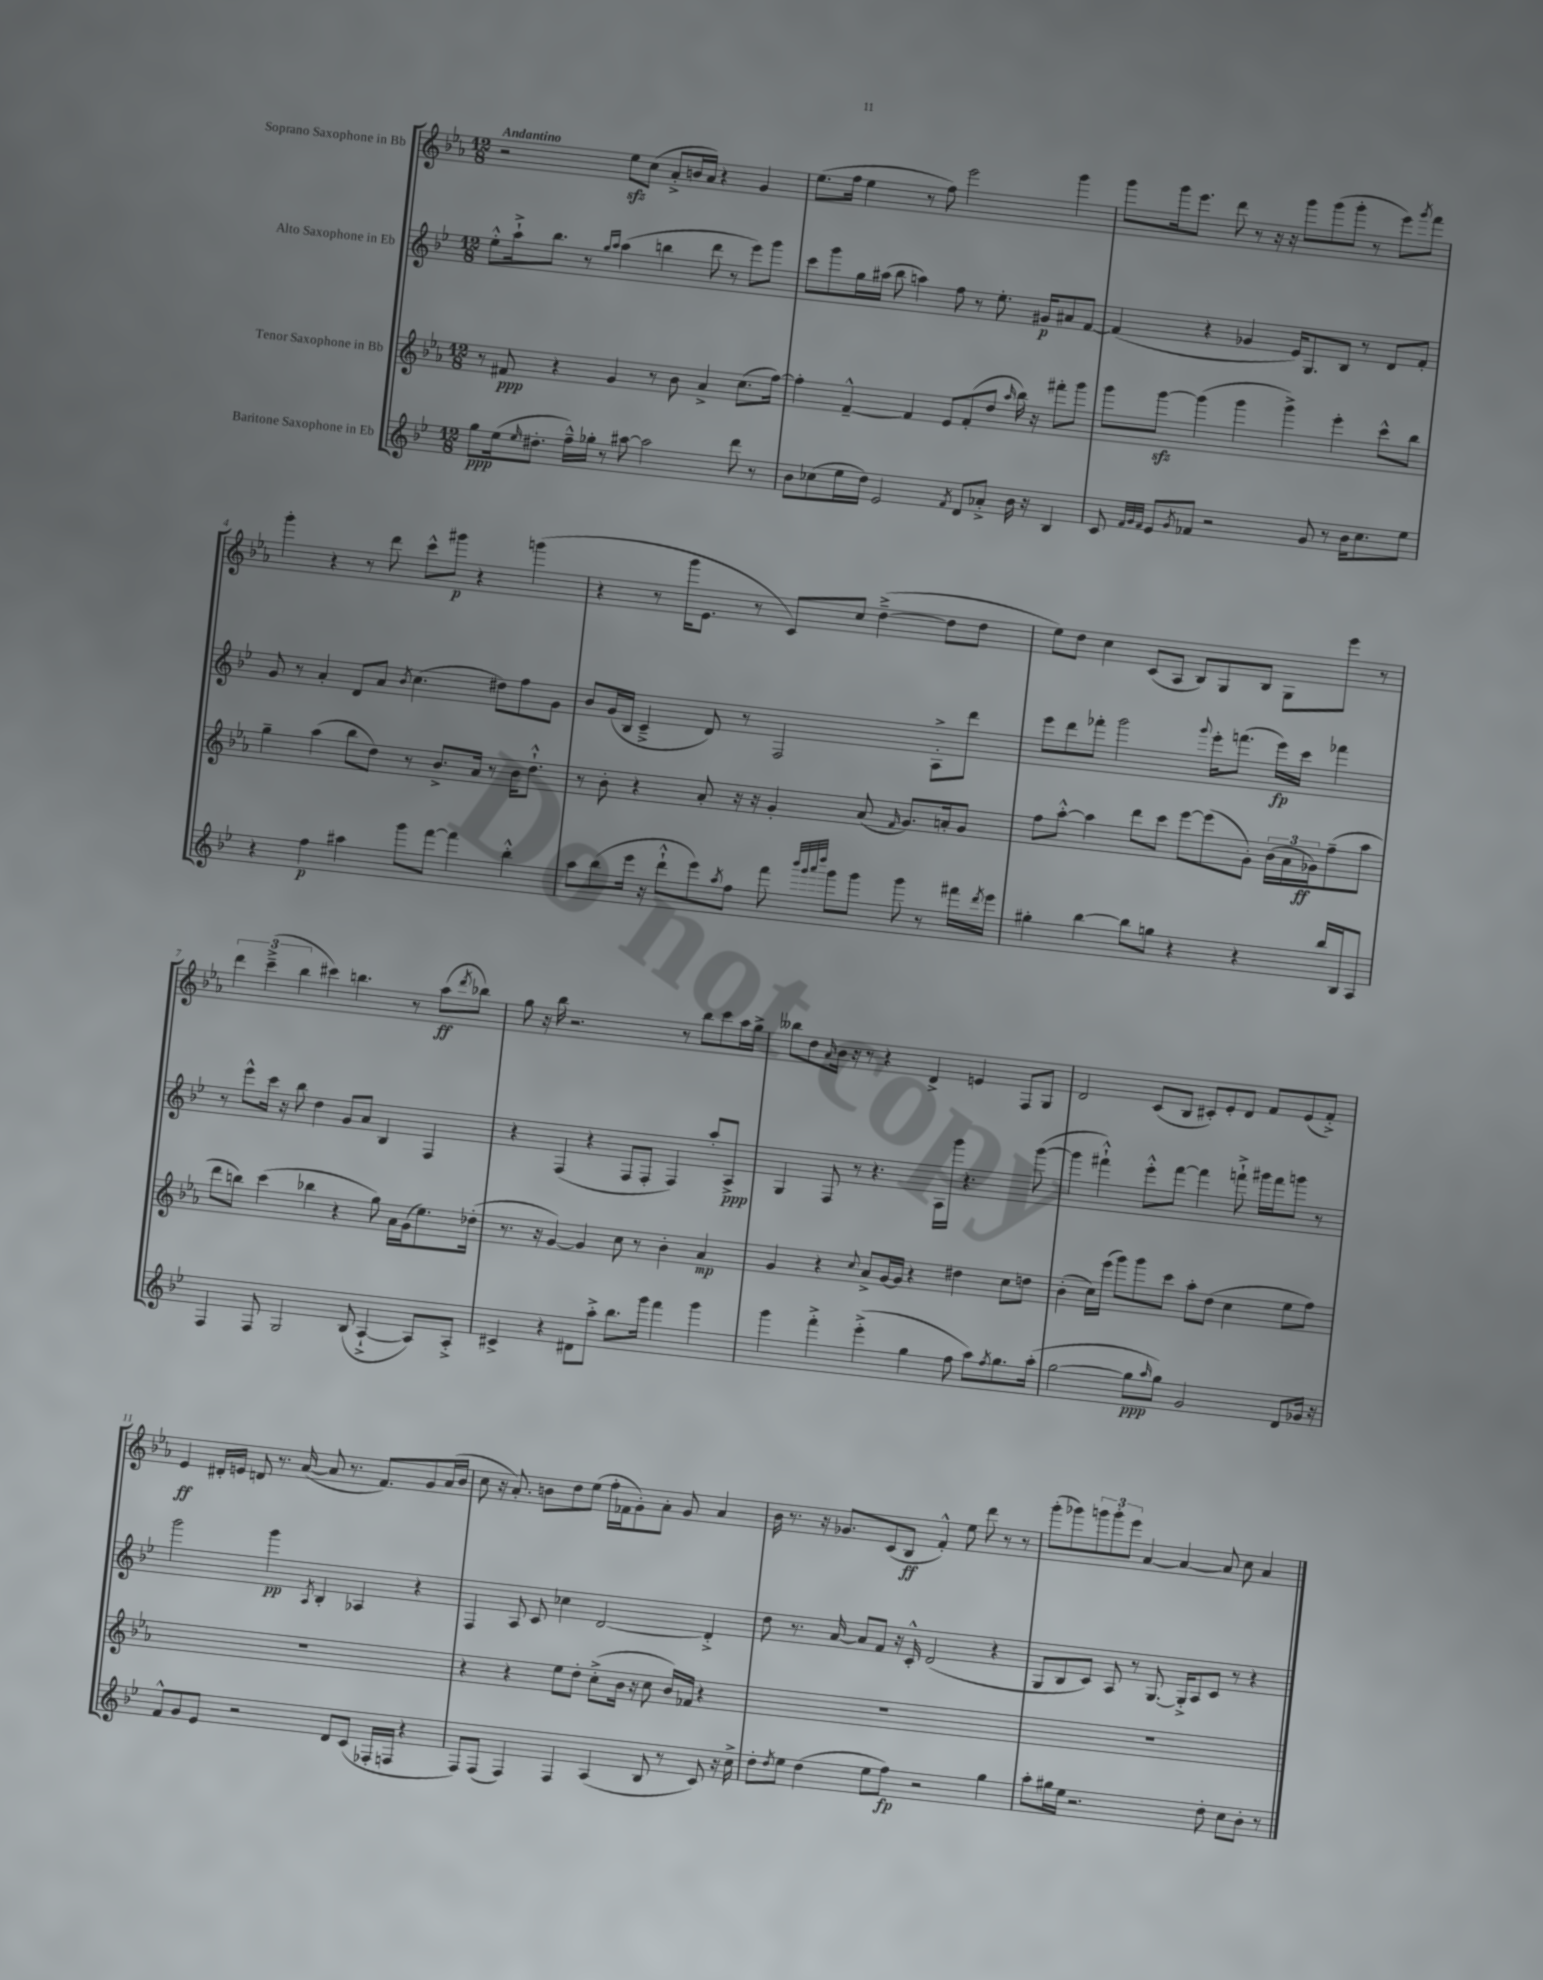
<<
\new StaffGroup <<
\new Staff = "s0" \with { instrumentName = "Soprano Saxophone in Bb" } {
    \clef treble \key ees \major \numericTimeSignature \time 12/8 \tempo "Andantino"
    r2 ees''8\sfz c''8( aes'8-.-> b'16 aes'16) r4 g'4 |
    ees''8.( f''16 ees''4 r8 f''8) ees'''2 g'''4 |
    g'''8 g'''16 ees'''8. d'''8 r8 r16 r16 g'''8 g'''8( g'''8-. r8 ees'''8) \acciaccatura { g'''8 } f'''8 |
    g'''4-. r4 r8 d'''8 c'''8-^ gis'''8\p r4 g'''4( |
    r4 r8 g'''16 ees'8. r8 c'8) c''8 d''4~--->( d''8 d''8 |
    ees''8) d''8 c''4 c'8( aes8 bes8) g8 bes8 g8 ees'''8 r8 |
    \tuplet 3/2 { d'''4 c'''4--->( bes''4 } cis'''4) b''4. r8 aes''8\ff( \acciaccatura { d'''8 } bes''8) |
    g''8 r16 bes''16 r2. r8 bes''8 c'''8 aes''16 g''16-> |
    beses''8 d''8 \grace { aes'16 } bes'16 r16 r8 r4 d'4-> e'4 f8 g8 |
    d'2 c'8( bes8 cis'8-.) ees'8-. d'8 f'8 ees'8( f'8-.->) |
    ees'4\ff dis'16-. e'16 d'8 r8. aes'16~( aes'8 r8. f'8.) g'8 aes'16( bes'16 |
    c''8 r16 aes'8.-.) b'8 d''8 ees''8( f''16-. fes'16 g'8-.) aes'8-. g'8 aes'4 |
    bes'16 r8. r16 ges'8. c'8( bes8\ff f'4-.-^) ees''8 d'''8 r8 r8 |
    g'''8-.( ges'''8) \tuplet 3/2 { g'''8 g'''8-. ees'''8 } aes'4~ aes'4~ aes'8 c''8 aes'4 \bar "|." |
}
\new Staff = "s1" \with { instrumentName = "Alto Saxophone in Eb" } {
    \clef treble \key bes \major \numericTimeSignature \time 12/8
    ees''8-.-^ a''16-!-> bes''8. r8 \grace { g''16 a''16 } a''4( b''4 d'''8 r8 ees'''8) g'''8 |
    c'''8 g'''8 g''16 ais''16( bes''8 a''4) f''8 r8 ees''8.-. gis'16\p ais'8 f'8~ |
    f'4( r4 ges'4 ees'16) g8. bes8 r8 d'8 f'8-. |
    g'8 r8 a'4-. d'8 a'8 \acciaccatura { bes'8 } c''4.( dis''8) f''8 g'8 |
    bes'8 g'16( bes16 c'4---> d'8) r8 f2 a8-.-> d'''8 |
    ees'''8 d'''8 fes'''8-. g'''2 \appoggiatura { g'''8 } ees'''16-. f'''8.( ees'''16\fp) c'''16 fes'''4 |
    r8 ees'''8-^ c'''16 r16 bes''8 d''4 g'8 a'8 bes4 f4 |
    r4 f4( r4 f8 f8-. f4) a''8-. a8->\ppp |
    g4 f8 r8 r4. a16 g'''16 r4. g'''8~( |
    g'''4 fis'''4-!-^) ees'''8-.-^ fis'''8~ fis'''4 f'''8-!-> gis'''16 f'''16 g'''8 r8 |
    g'''2 g'''4\pp \acciaccatura { a8 } bes4-. aes4 r4 |
    f4 a8 c'8 ces''4 d'2~ d'4-.-> |
    d''8 r8. a'16~ a'8 f'8 r16 c'16-.-^ d'2( r4 |
    g8 bes8 c'8) a8 r8 g8.~ g16-.-> a8 c'8 r8 r4 \bar "|." |
}
\new Staff = "s2" \with { instrumentName = "Tenor Saxophone in Bb" } {
    \clef treble \key ees \major \numericTimeSignature \time 12/8
    r8 fis'8\ppp r4 g'4 r8 bes'8 aes'4-> c''8.( f''16~) |
    f''4-. f'4~---^ f'4 ees'8 f'8-.( d''8 \grace { aes''16 } bes''16) r16 fis'''8-. g'''8 |
    g'''8 g'''8~\sfz g'''4( g'''4 g'''4->) ees'''4-. c'''8-^ bes''8 |
    g''4-- aes''4( bes''8 d''8) r8 bes'8.-> aes'16 r8 bes'16 d''8.-!-^ |
    r8 bes'8-. r4 aes'8-. r16 r16 g'4-. aes'8( \grace { f'16 } g'8.) a'16-. g'8 |
    f''8 aes''8~-.-^ aes''4 d'''8 c'''8 ees'''8~ ees'''8( g'8-.) \tuplet 3/2 { bes'16( aes'16 ges'16\ff) } f''8--( aes''8 |
    d'''8 b''8) c'''4( bes''4 r4 g''8) aes'16 g'16( ees''8.) des''16-.( |
    r8. r16 g'4~) g'4 c''8 r8 bes'4-. aes'4\mp |
    g'4 r4 \appoggiatura { c''8 } aes'8-> g'16~ g'16 r4 dis''4 c''8 d''8 |
    bes'4-.( c''16) ees'''16( g'''8) g'''8 c'''8 aes''8-. d''8( c''4 ees''8 f''8) |
    R1. |
    r4 r4 ees''8 d''8-. c''8-.->( bes'16 r16 c''8 bes'16) fes'16 r4 |
    R1. |
    R1. \bar "|." |
}
\new Staff = "s3" \with { instrumentName = "Baritone Saxophone in Eb" } {
    \clef treble \key bes \major \numericTimeSignature \time 12/8
    g''8\ppp ees''16( \grace { ees''16 } dis''8.-. f''16---^) ges''16-. r8 ais''8~ ais''2 d'''8 r8 |
    bes'8 ces''8( ees''16 d''16) ees'2 \acciaccatura { f'8 } d'8 aes'8-.-> bes'16 r16 bes4 |
    c'8 \grace { f'32 g'32 f'32 } ees'8 \acciaccatura { g'8 } fes'8 r2 g'8 r8 bes'16 c''8. ees''8 |
    r4 f''4\p ais''4 g'''8 f'''8~ f'''4 bes''4-.-^ |
    a''8 bes''8( ees'''16 r16 d'''8-!-^ ees'''8) \acciaccatura { a''8 } f''8 f'''8 \grace { bes'''32 g'''32 a'''32 d''''32 } g'''8 g'''8 g'''8 r8 fis'''16 \acciaccatura { d'''8 } ees'''16 |
    gis''4-. bes''4~ bes''8 g''8 r4 r4 bes''16 bes16 a8 |
    f4 f8 g2 bes8( a4~-!-> a8) a8-.-> |
    cis'4-> r4 dis'8 a''8-.-> bes''8. g'''16 f'''4 g'''4 |
    g'''4 f'''4-.-> ees'''4-.->( g''4 f''8 a''8) \acciaccatura { f''8 } g''8. a''16-.( |
    g''2~ g''8\ppp \grace { a''16 } g''8) g'2 d'8 ges'16 r16 |
    f'8-^ g'8 ees'8 r2 d'8 c'8( fes16-. f16 r4 |
    f8) f8( f4) f4 a4( bes8 r8 c'8) r16 c''16-> |
    d''8-. \acciaccatura { d''8 } ees''8 d''4( ees''8 f''8\fp) r2 g''4 |
    a''8-. gis''16 ees''16 r2. d''8-. c''8 bes'8-. r8 \bar "|." |
}
>>
>>
